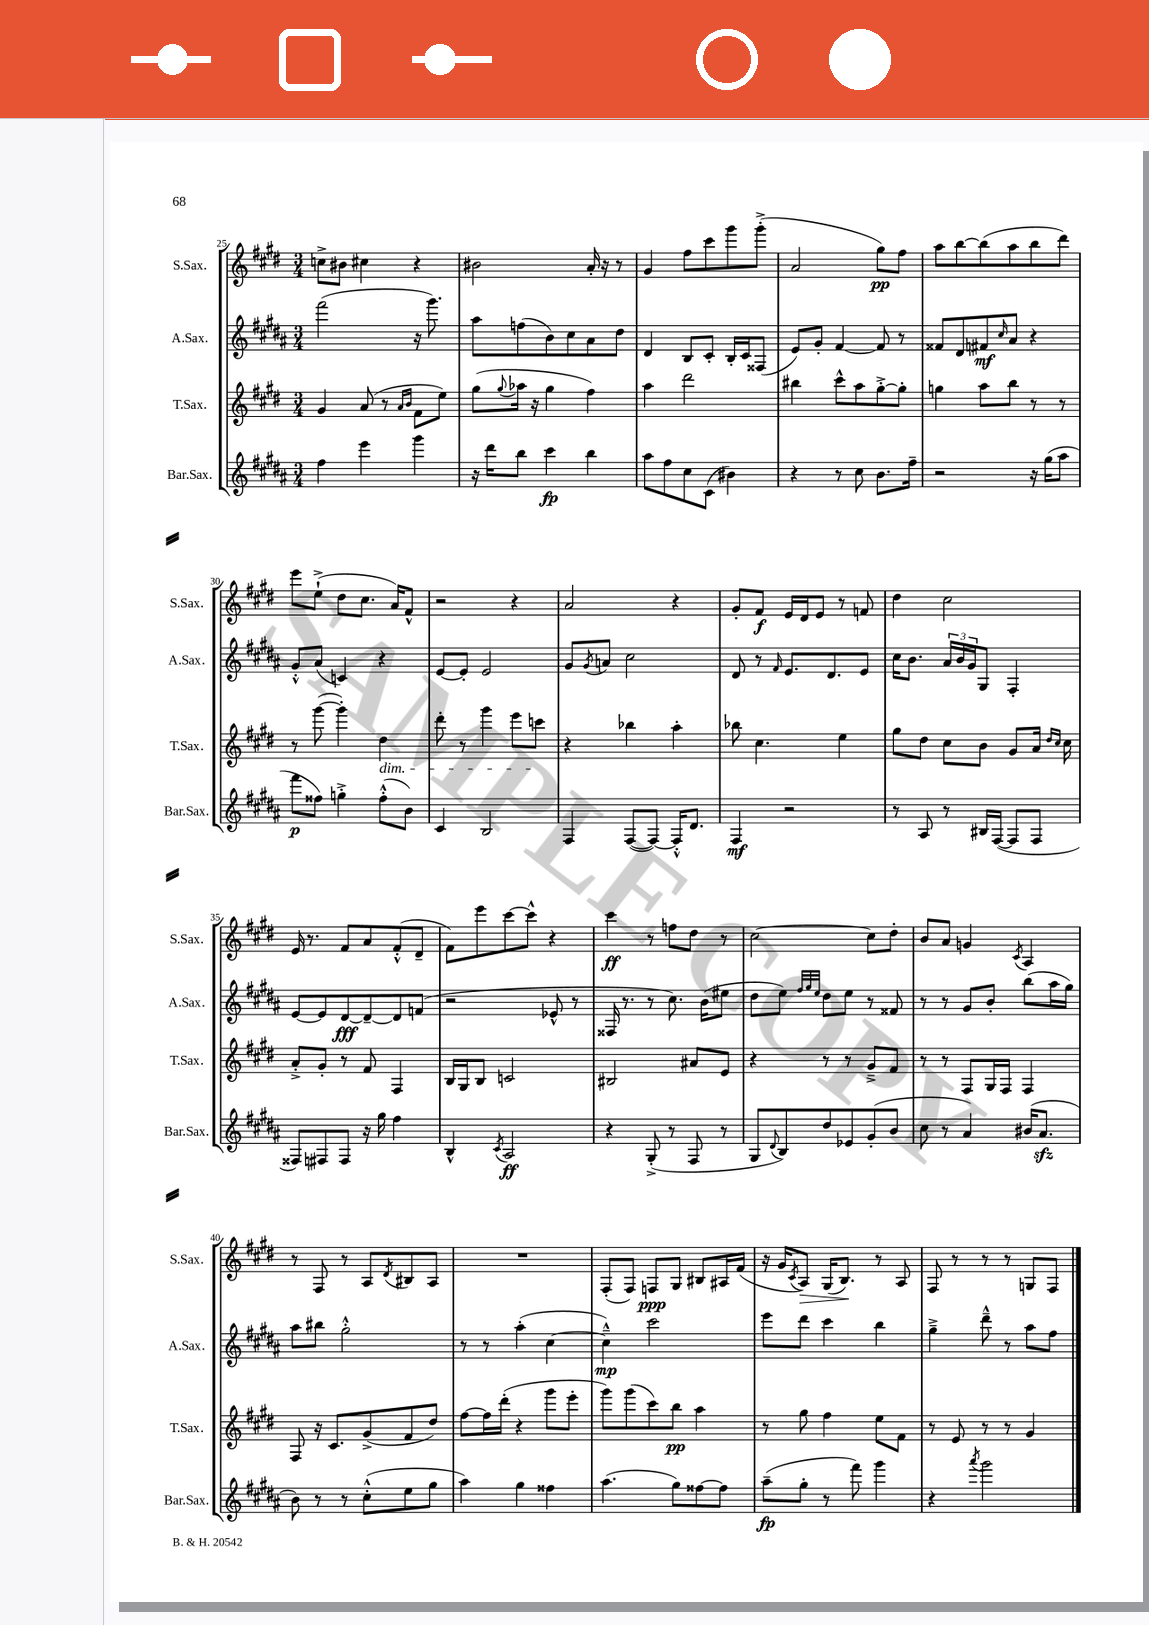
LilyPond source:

<<
\new StaffGroup <<
\new Staff = "s0" \with { instrumentName = "S.Sax." shortInstrumentName = "S.Sax." } {
    \clef treble \key e \major \numericTimeSignature \time 3/4
    c''8-> bis'8 cis''4 r4 |
    bis'2 a'16-. r16 r8 |
    gis'4 fis''8 cis'''8 gis'''8 gis'''8-.->( |
    a'2 gis''8\pp) fis''8 |
    a''8 b''8~ b''8( a''8 b''8 dis'''8) |
    e'''8 e''8-!->( dis''8 cis''8. a'16) fis'8-^ |
    r2 r4 |
    a'2 r4 |
    gis'8-. fis'8\f e'16 dis'16 e'8 r8 f'8 |
    dis''4 cis''2 |
    e'16 r8. fis'8 a'8 fis'8-.-^( dis'8-- |
    fis'8) e'''8 cis'''8~ cis'''8-^ r4 |
    cis'''4\ff r8 f''8 dis''8 r8 |
    cis''2~ cis''8 dis''8-. |
    b'8 a'8 g'4 \acciaccatura { cis'8 } a4 |
    r8 fis8 r8 a8 \acciaccatura { dis'8 } bis8 a8 |
    R2. |
    fis8-.( fis8) f8\ppp gis8 bis8 ais16 fis'16( |
    r16 gis'16 \acciaccatura { cis'8 } a8\>) gis16( b8.\!) r8 a8 |
    fis8 r8 r8 r8 g8 fis8 \bar "|." |
}
\new Staff = "s1" \with { instrumentName = "A.Sax." shortInstrumentName = "A.Sax." } {
    \clef treble \key b \major \numericTimeSignature \time 3/4
    fis'''2( r16 gis'''8.) |
    ais''8 f''8( b'8) cis''8 ais'8 dis''8 |
    dis'4 b8 cis'8-. b16-. cis'16 fisis8( |
    e'8) gis'8-. fis'4~ fis'8 r8 |
    fisis'8 dis'8 fis'8\mf \grace { cis''16 } ais'8 r4 |
    gis'8-.-^ ais'8( c'4) r4 |
    e'8~ e'8-. e'2 |
    gis'8 \acciaccatura { gis'8 } a'8 cis''2 |
    dis'8 r8 \grace { fis'16 } e'8. dis'8. e'8 |
    cis''16 b'8. \tuplet 3/2 { ais'16 b'16 gis'16 } gis8 fis4-. |
    e'8~ e'8 dis'8~\fff dis'8~-- dis'8 f'8( |
    r2 ees'8-^ r8 |
    fisis16 r8. r8 cis''8.) b'16( eis''8 |
    dis''8 e''8) \grace { fis''32 gis''32 e''32 } dis''8 e''8 r8 fisis'8 |
    r8 r8 gis'8 b'8-. b''8( ais''16 gis''16) |
    ais''8 bis''8 gis''2-.-^ |
    r8 r8 ais''4-.( cis''4~ |
    cis''4---^\mp) cis'''2 |
    e'''8 dis'''8 cis'''4 b''4 |
    gis''4---> dis'''8---^ r8 ais''8 fis''8 \bar "|." |
}
\new Staff = "s2" \with { instrumentName = "T.Sax." shortInstrumentName = "T.Sax." } {
    \clef treble \key e \major \numericTimeSignature \time 3/4
    gis'4 a'8( r8 \grace { a'16 b'16 } fis'8 e''8) |
    gis''8( \appoggiatura { gis''8 } aes''16 r16 gis''4 fis''4) |
    a''4 dis'''2 |
    bis''4 cis'''8-^ a''8 gis''8~-.-> gis''8-. |
    g''4 a''8 b''8 r8 r8 |
    r8 gis'''8~( gis'''4-.) dis''4\dim |
    dis'''8-. r8 gis'''4 e'''8 c'''8\! |
    r4 bes''4 a''4-. |
    bes''8 cis''4. e''4 |
    gis''8 dis''8 cis''8 b'8 gis'8 a'16 \grace { dis''16 cis''16 } cis''16 |
    a'8-.-> gis'8-. r8 fis'8 fis4 |
    b16 gis16 b8 c'2 |
    bis2 ais'8 e'8 |
    r4 r8 r8 gis'8---> fis'8 |
    r8 r8 fis8 gis16 fis16 fis4 |
    fis8 r16 cis'8. gis'8->( fis'8 dis''8) |
    fis''8~ fis''16 dis'''16-.( r4 gis'''8 e'''8-. |
    gis'''8) gis'''8( cis'''8) b''8\pp a''4 |
    r8 gis''8 fis''4 e''8 fis'8 |
    r8 e'8 r8 r8 gis'4 \bar "|." |
}
\new Staff = "s3" \with { instrumentName = "Bar.Sax." shortInstrumentName = "Bar.Sax." } {
    \clef treble \key b \major \numericTimeSignature \time 3/4
    fis''4 e'''4 gis'''4 |
    r16 dis'''16 b''8 cis'''4\fp b''4 |
    ais''8 fis''8 cis''8 cis'8( bis'4) |
    r4 r8 cis''8 b'8. fis''16-- |
    r2 r16 gis''16( ais''8 |
    fis'''8\p fisis''8) g''4-.-> fisis''8-.-^( b'8) |
    cis'4 b2 |
    fis4 fis8~( fis8~) fis16-.-^ dis'8. |
    fis4\mf r2 |
    r8 ais8 r8 bis16 fis16~( fis8 fis8 |
    fisis8) fis8 fis8 r16 gis''16 fis''4 |
    b4-^ \acciaccatura { cis'8 } ais2\ff |
    r4 gis8-.->( r8 fis8 r8 |
    gis8 \appoggiatura { dis'8 } b8) dis''8 ees'8 gis'8-.( b'8 |
    cis''8 r8 ais'4) bis'16( ais'8.\sfz |
    b'8) r8 r8 cis''8-.-^( e''8 gis''8 |
    ais''4) gis''4 fisis''4 |
    ais''4.( gis''8) fisis''8~ fisis''8 |
    ais''8--\fp( gis''8-. r8 fis'''8) gis'''4 |
    r4 \acciaccatura { ais'''8 } gis'''2 \bar "|." |
}
>>
>>
\layout { \context { \Score currentBarNumber = #25 } }
